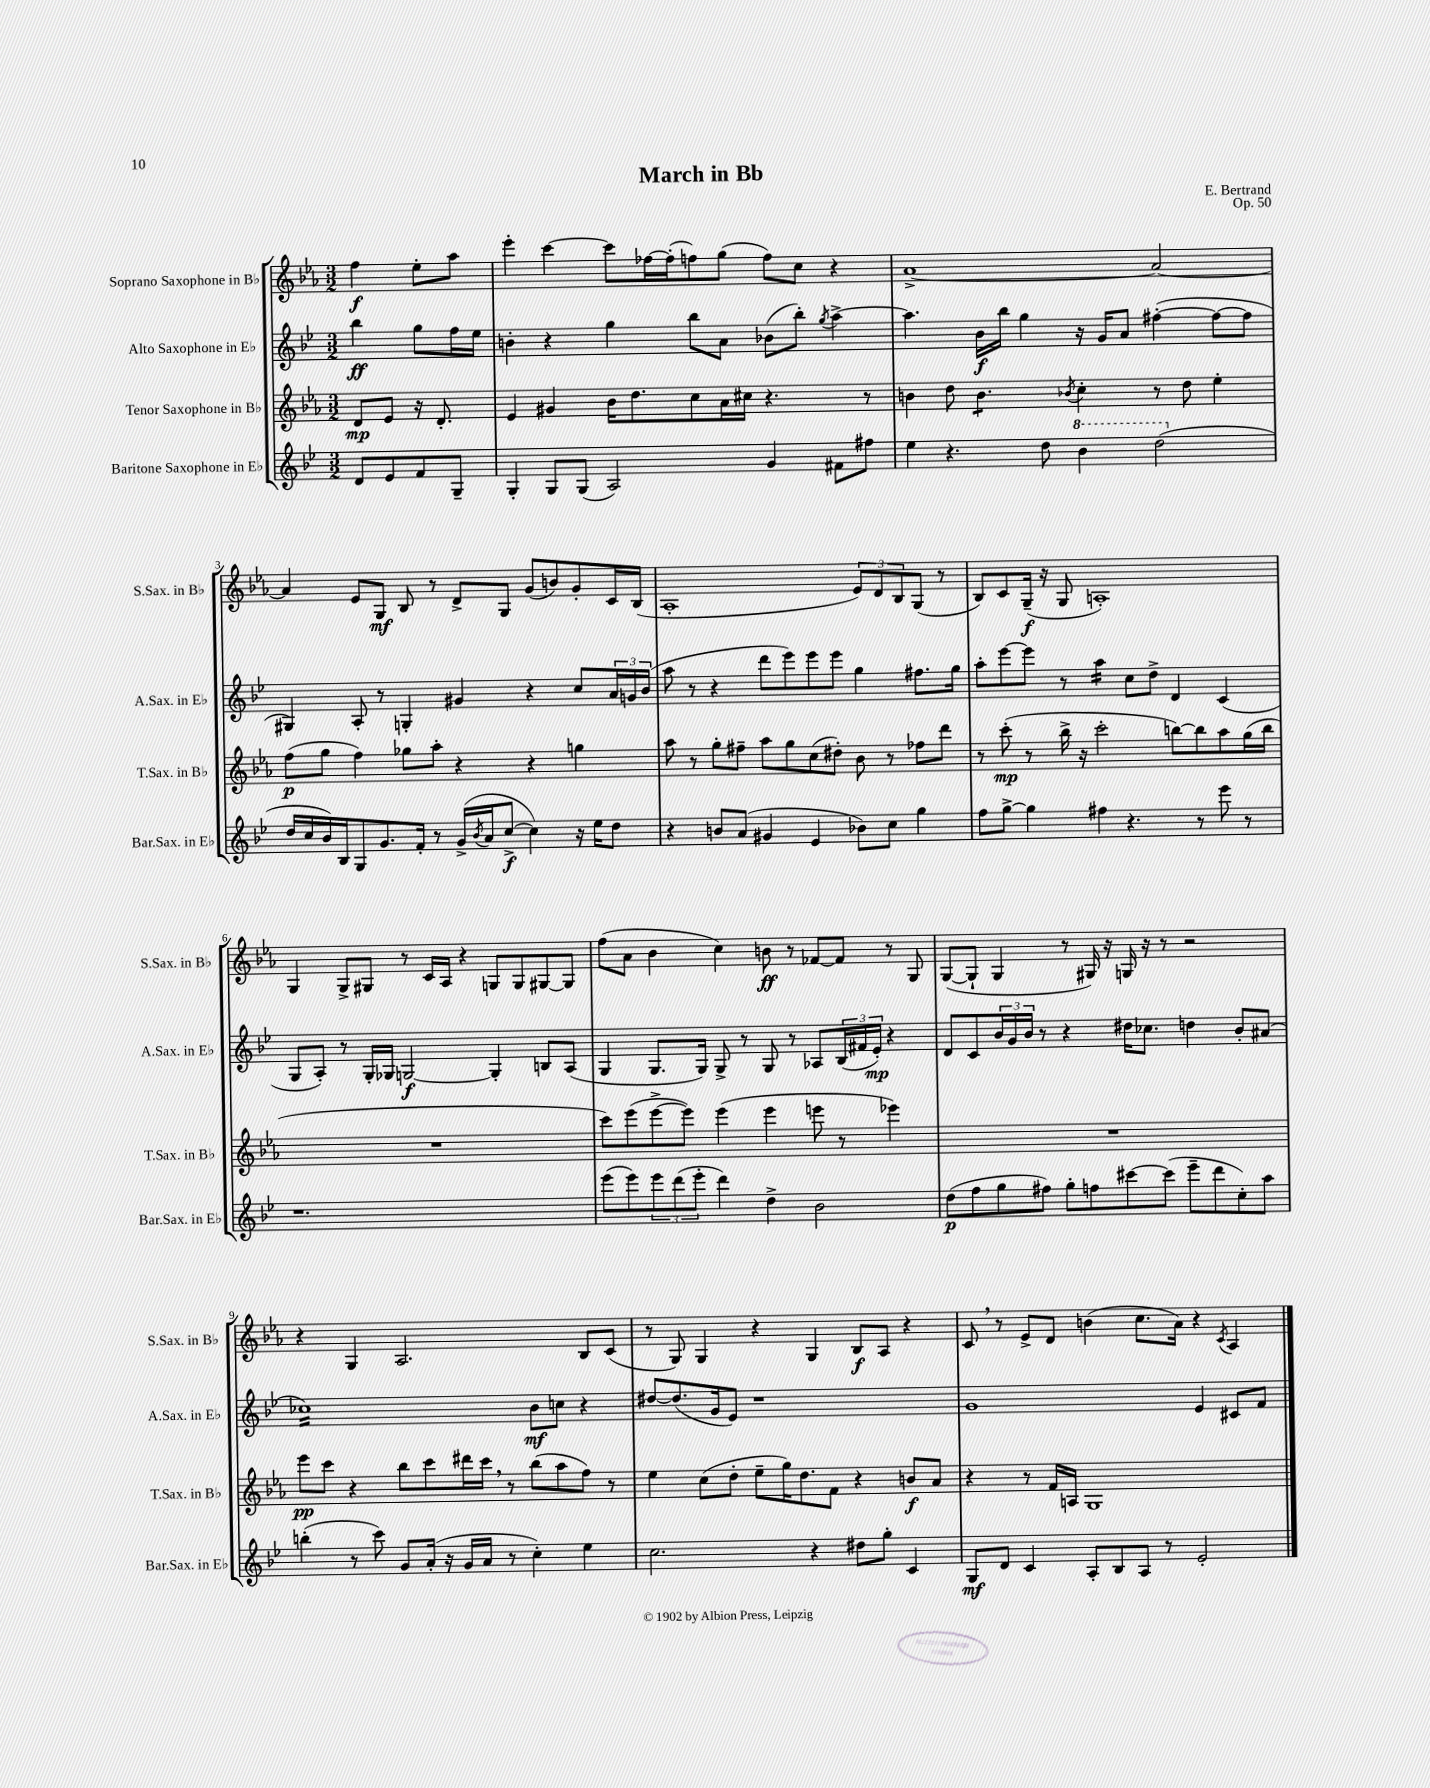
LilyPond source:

\header { title = "March in Bb" composer = "E. Bertrand" opus = "Op. 50" }
<<
\new StaffGroup <<
\new Staff = "s0" \with { instrumentName = "Soprano Saxophone in Bb" shortInstrumentName = "S.Sax. in Bb" } {
    \clef treble \key ees \major \numericTimeSignature \time 3/2 \partial 2
    f''4\f ees''8-. aes''8 |
    ees'''4-. c'''4~ c'''8 fes''16~ fes''16-.( f''8) g''8( f''8) c''8 r4 |
    aes'1~-> aes'2~ |
    aes'4 ees'8 g8\mf bes8 r8 d'8-> g8 g'8( b'8) g'8-. c'16 bes16( |
    aes1-. \tuplet 3/2 { ees'8) d'8 bes8 } g8( r8 |
    bes8) c'8 g16--\f( r16 g8 a1-.) |
    g4 g8-> gis8 r8 c'16 aes16 r4 g8 g8 gis8~ gis8 |
    f''8( aes'8 bes'4 c''4) b'8\ff r8 fes'8~ fes'8 r8 g8 |
    g8~( g8-! g4 r8 gis16) r16 g16 r16 r8 r2 |
    r4 g4 aes2. bes8 c'8( |
    r8 g8) g4 r4 g4 bes8\f aes8 r4 |
    c'8 \breathe r8 ees'8-> d'8 b'4( c''8. aes'16) r4 \acciaccatura { c'8 } aes4 \bar "|." |
}
\new Staff = "s1" \with { instrumentName = "Alto Saxophone in Eb" shortInstrumentName = "A.Sax. in Eb" } {
    \clef treble \key bes \major \numericTimeSignature \time 3/2 \partial 2
    bes''4\ff g''8 f''16 ees''16 |
    b'4-. r4 g''4 bes''8 a'8 bes'8( bes''8-.) \acciaccatura { g''8 } a''4~-> |
    a''4. bes'16\f bes''16 g''4 r16 g'16 a'8 fis''4~-.( fis''8~ fis''8 |
    gis4) a8-. r8 g4-. gis'4 r4 c''8 \tuplet 3/2 { a'16 g'16 bes'16( } |
    a''8 r8 r4 d'''8 ees'''8) ees'''8 ees'''8 g''4 fis''8. g''16 |
    a''8-. ees'''8~ ees'''8 r8 a''4:16 c''8 d''8-> d'4 c'4( |
    g8 a8-.) r8 g16-. ges16 g2~\f g4-. b8 a8( |
    g4 g8. g16) g8-> r8 g8 r8 aes8 \tuplet 3/2 { bes16( fis'16 ees'16-.\mp) } r4 |
    d'8 c'8 \tuplet 3/2 { bes'16 g'16 bes'16 } r8 r4 dis''16 ces''8. d''4 bes'8-. ais'8( |
    ces''1:16) bes'8\mf c''8 r4 |
    dis''8~ dis''8.( g'16 ees'8) r1 |
    g'1 ees'4 cis'8 f'8 \bar "|." |
}
\new Staff = "s2" \with { instrumentName = "Tenor Saxophone in Bb" shortInstrumentName = "T.Sax. in Bb" } {
    \clef treble \key ees \major \numericTimeSignature \time 3/2 \partial 2
    d'8\mp ees'8 r16 d'8.-. |
    ees'4 gis'4 bes'16 d''8. c''8 aes'16 cis''16 r4. r8 |
    b'4 d''8 b'4.:8 \acciaccatura { bes'8 } c''4-. r8 d''8 ees''4-. |
    f''8\p( g''8 f''4) ges''8 aes''8-. r4 r4 g''4 |
    aes''8 r8 g''8-. fis''8-- aes''8 g''8 c''8( dis''8-.) bes'8 r8 fes''8 d'''8 |
    r8 c'''8-.\mp( r8 bes''16-> r16 c'''2-. b''8~) b''8 aes''8 g''16( b''16 |
    R1. |
    c'''8) ees'''8( ees'''8~-> ees'''8) ees'''4( ees'''4 e'''8 r8 ees'''4) |
    R1. |
    ees'''8\pp c'''8 r4 bes''8 c'''8 dis'''16 c'''16 \breathe r8 bes''8( aes''8 f''8) r8 |
    ees''4 c''8( d''8-. ees''8-- g''16) d''8. f'8 r4 b'8\f aes'8 |
    r4 r8 f'16 a16 g1 \bar "|." |
}
\new Staff = "s3" \with { instrumentName = "Baritone Saxophone in Eb" shortInstrumentName = "Bar.Sax. in Eb" } {
    \clef treble \key bes \major \numericTimeSignature \time 3/2 \partial 2
    d'8 ees'8 f'8 g8-- |
    g4-. g8 g8( a2) g'4 fis'8 fis''8 |
    ees''4 r4. d''8 \ottava #1 bes''4 d'''2( \ottava #0 |
    d''16 c''16 bes'16) bes16 g8 g'8. f'16-. r8 g'16->( \acciaccatura { bes'8 } a'16 c''8~->\f c''4) r16 ees''16 d''8 |
    r4 b'8 a'8( gis'4 ees'4 bes'8) c''8 g''4 |
    f''8 g''8~-> g''4 fis''4 r4. r8 ees'''8 r8 |
    r1. |
    ees'''8( ees'''8) \tuplet 3/2 { ees'''8 d'''8( ees'''8-. } d'''4) d''4-> bes'2 |
    d''8\p( f''8 g''8 fis''8) g''8-. f''8 cis'''8~ cis'''8( ees'''8-- d'''8 c''8-.) a''8 |
    b''4-.( r8 c'''8) g'8 a'16-.( r16 g'16 a'16 r8 c''4-.) ees''4 |
    c''2. r4 dis''8 g''8-. c'4 |
    g8\mf d'8 c'4 a8-. bes8 a8 r8 ees'2-. \bar "|." |
}
>>
>>
